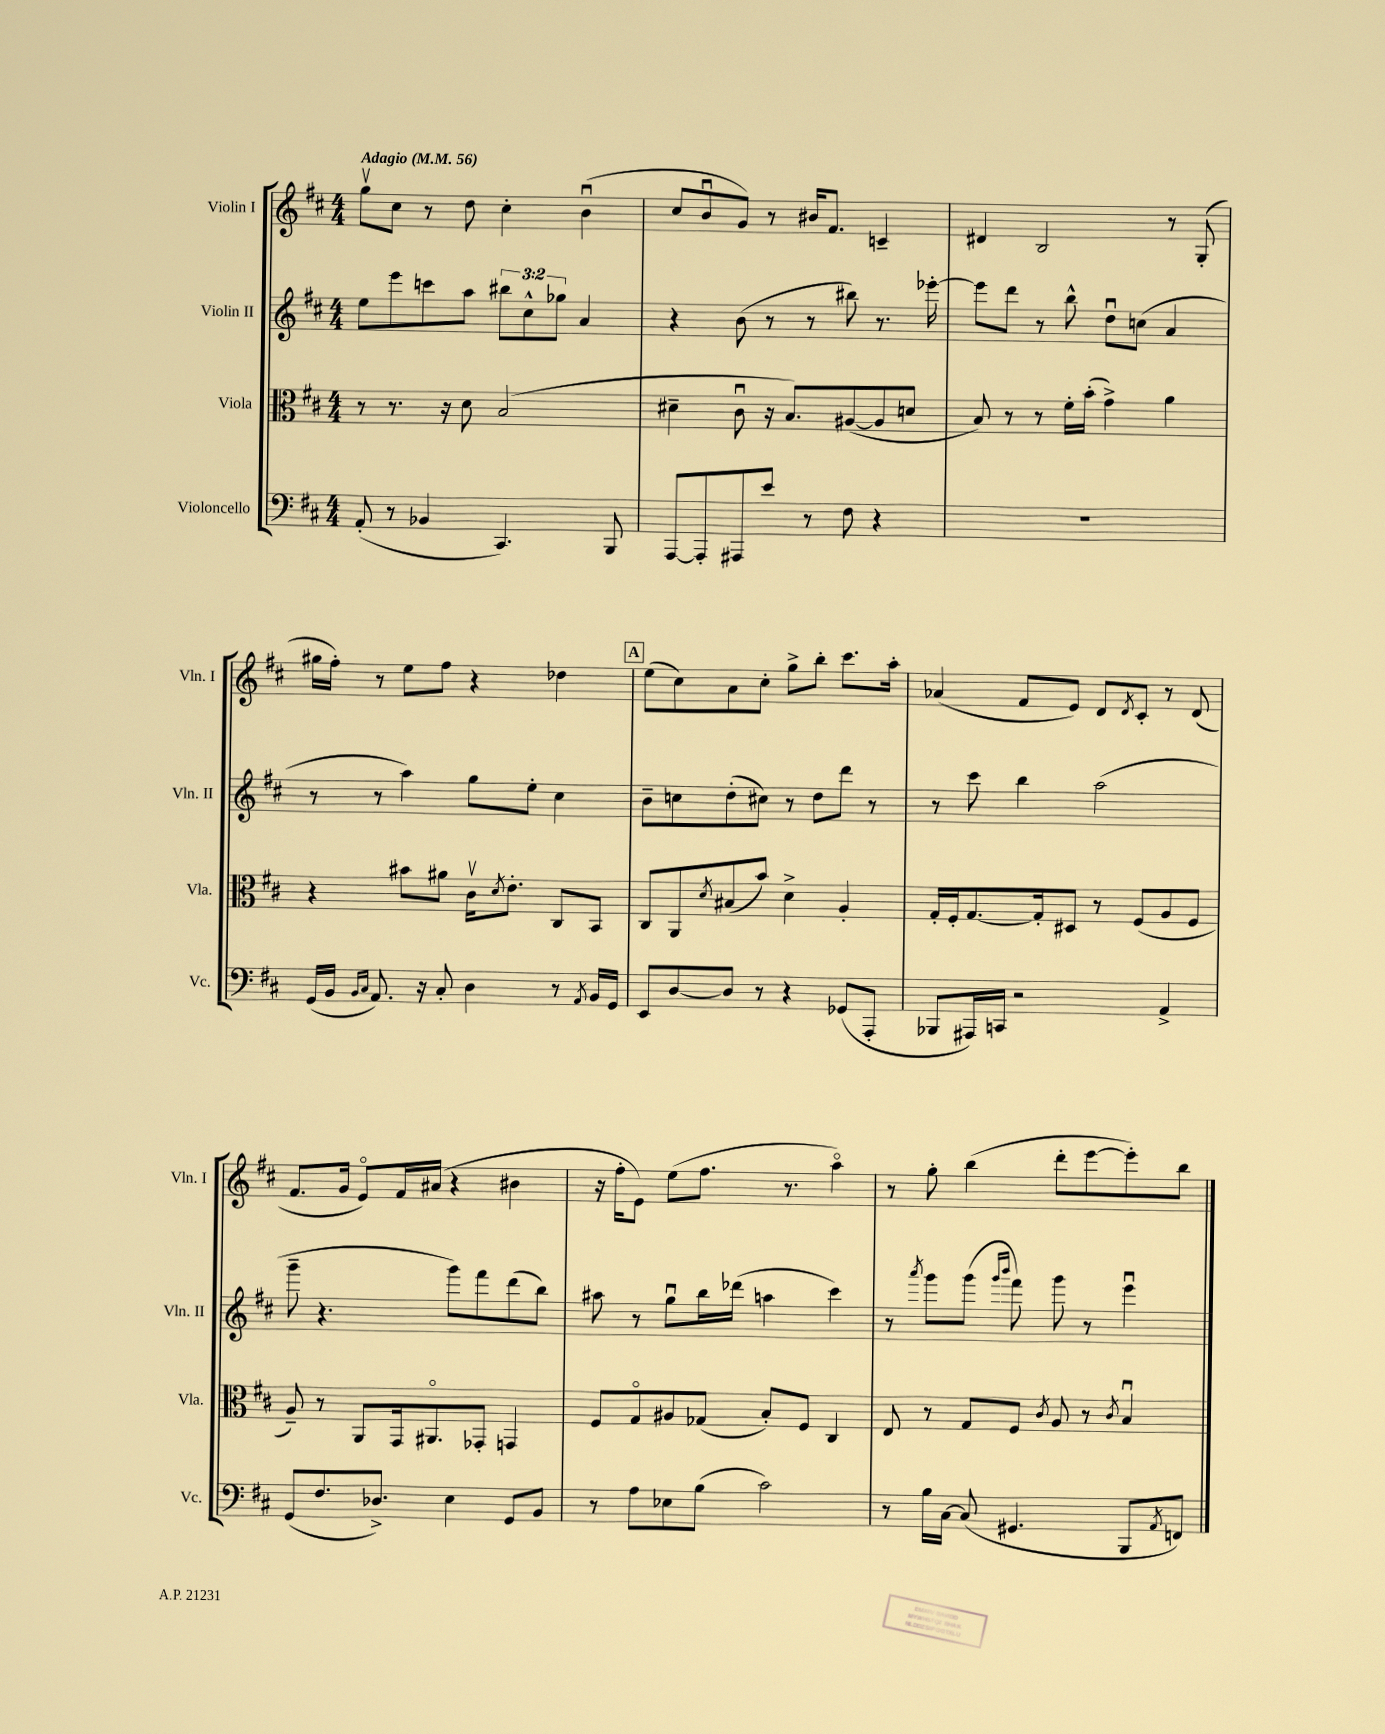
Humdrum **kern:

**kern	**kern	**kern	**kern
*staff4	*staff3	*staff2	*staff1
*clefF4	*clefC3	*clefG2	*clefG2
*k[f#c#]	*k[f#c#]	*k[f#c#]	*k[f#c#]
*M4/4	*M4/4	*M4/4	*M4/4
*MM56	*MM56	*MM56	*MM56
(8AA'	8r	8ee	8ggv
8r	8.r	8eee	8cc#
4BB-	.	8ccc	8r
.	16r	.	.
.	8d	8aa	8dd
4.CC#)	(2B	12bb#	4cc#'
.	.	12cc#^^	.
.	.	12gg-	.
.	.	4a	(4bu
8BBB	.	.	.
=	=	=	=
[8AAA	4d#~	4r	8cc#
8AAA']	.	.	8bu
8AAA#	8c#u	(8b	8g)
8e	16r	8r	8r
.	8.B)	.	.
8r	.	8r	16b#
.	.	.	8.f#
8F#	([8A#	8bb#)	.
4r	8A#]	8.r	4c~
.	8d	.	.
.	.	[16eee-'	.
=	=	=	=
1r	8B)	8eee-]	4d#
.	8r	8ddd	.
.	8r	8r	2B
.	16f#'	8bb^^	.
.	(16b'	.	.
.	4g^)	8ddu	.
.	.	(8cc	.
.	4a	4a	8r
.	.	.	(8G'
=	=	=	=
(16GG	4r	8r	16gg#
16BB	.	.	16ff#')
16qqBB	.	.	.
16qqC#	.	.	.
8.AA)	.	8r	8r
.	8b#	4aa)	8ee
16r	.	.	.
8C#'	8a#	.	8ff#
4D	16c#v	8gg	4r
.	8qd	.	.
.	8.e'	.	.
.	.	8ee'	.
8r	8C#	4cc#	4dd-
8qAA	.	.	.
16BB	8BB	.	.
16GG	.	.	.
=	=	=	=
8EE	8C#	8b~	(8ee
[8D	8AA	8cc	8cc#)
.	8qd	.	.
8D]	(8B#	(8dd'	8a
8r	8b)	8cc#)	8cc#'
4r	4d^	8r	8gg^
.	.	8dd	8bb'
(8GG-	4A'	8ddd	8.ccc#
8AAA'	.	8r	.
.	.	.	16aa'
=	=	=	=
8BBB-	16G'	8r	(4a-
.	16F#'	.	.
16AAA#)	[8.G	8ccc#	.
16CC	.	.	.
2r	.	4bb	8f#
.	16G']	.	.
.	8D#	.	8e)
.	8r	(2aa	8d
.	.	.	8qd
.	(8F#	.	8c#'
4AA^	8A	.	8r
.	8F#	.	(8d
=	=	=	=
(8GG	8A~)	8ggg~	8.f#
8.F#	8r	4.r	.
.	.	.	16g
.	8AA	.	8eo)
8.D-^)	.	.	.
.	16GG	.	16f#
.	8.AA#o	.	(16a#
4E	.	8ggg)	4r
.	8GG-'	8fff#	.
8GG	4GG	(8ddd	4b#
8BB	.	8bb)	.
=	=	=	=
8r	8F#	8aa#	16r
.	.	.	16ff#'
8A	8Go	8r	8e)
8E-	8A#	8ggu	(8ee
(8B	(8G-	16bb	8.ff#
.	.	(16ddd-	.
2c#)	8B')	4aa	.
.	.	.	8.r
.	8F#	.	.
.	4C#	4ccc#)	4aao)
=	=	=	=
8r	8E	8r	8r
.	.	8qaaa	.
16B	8r	8ggg	8gg'
[16C#	.	.	.
(8C#]	8G	(8ggg	(4bb
.	.	16qqggg	.
.	.	16qqbbb	.
4.GG#	8F#	8fff#)	.
.	8qc#	.	.
.	8A	8ggg	8ddd'
.	8r	8r	[8eee
.	8qc#	.	.
8BBB	4Bu	4eeeu	8eee'])
8qAA	.	.	.
8FF)	.	.	8bb
==	==	==	==
*-	*-	*-	*-
